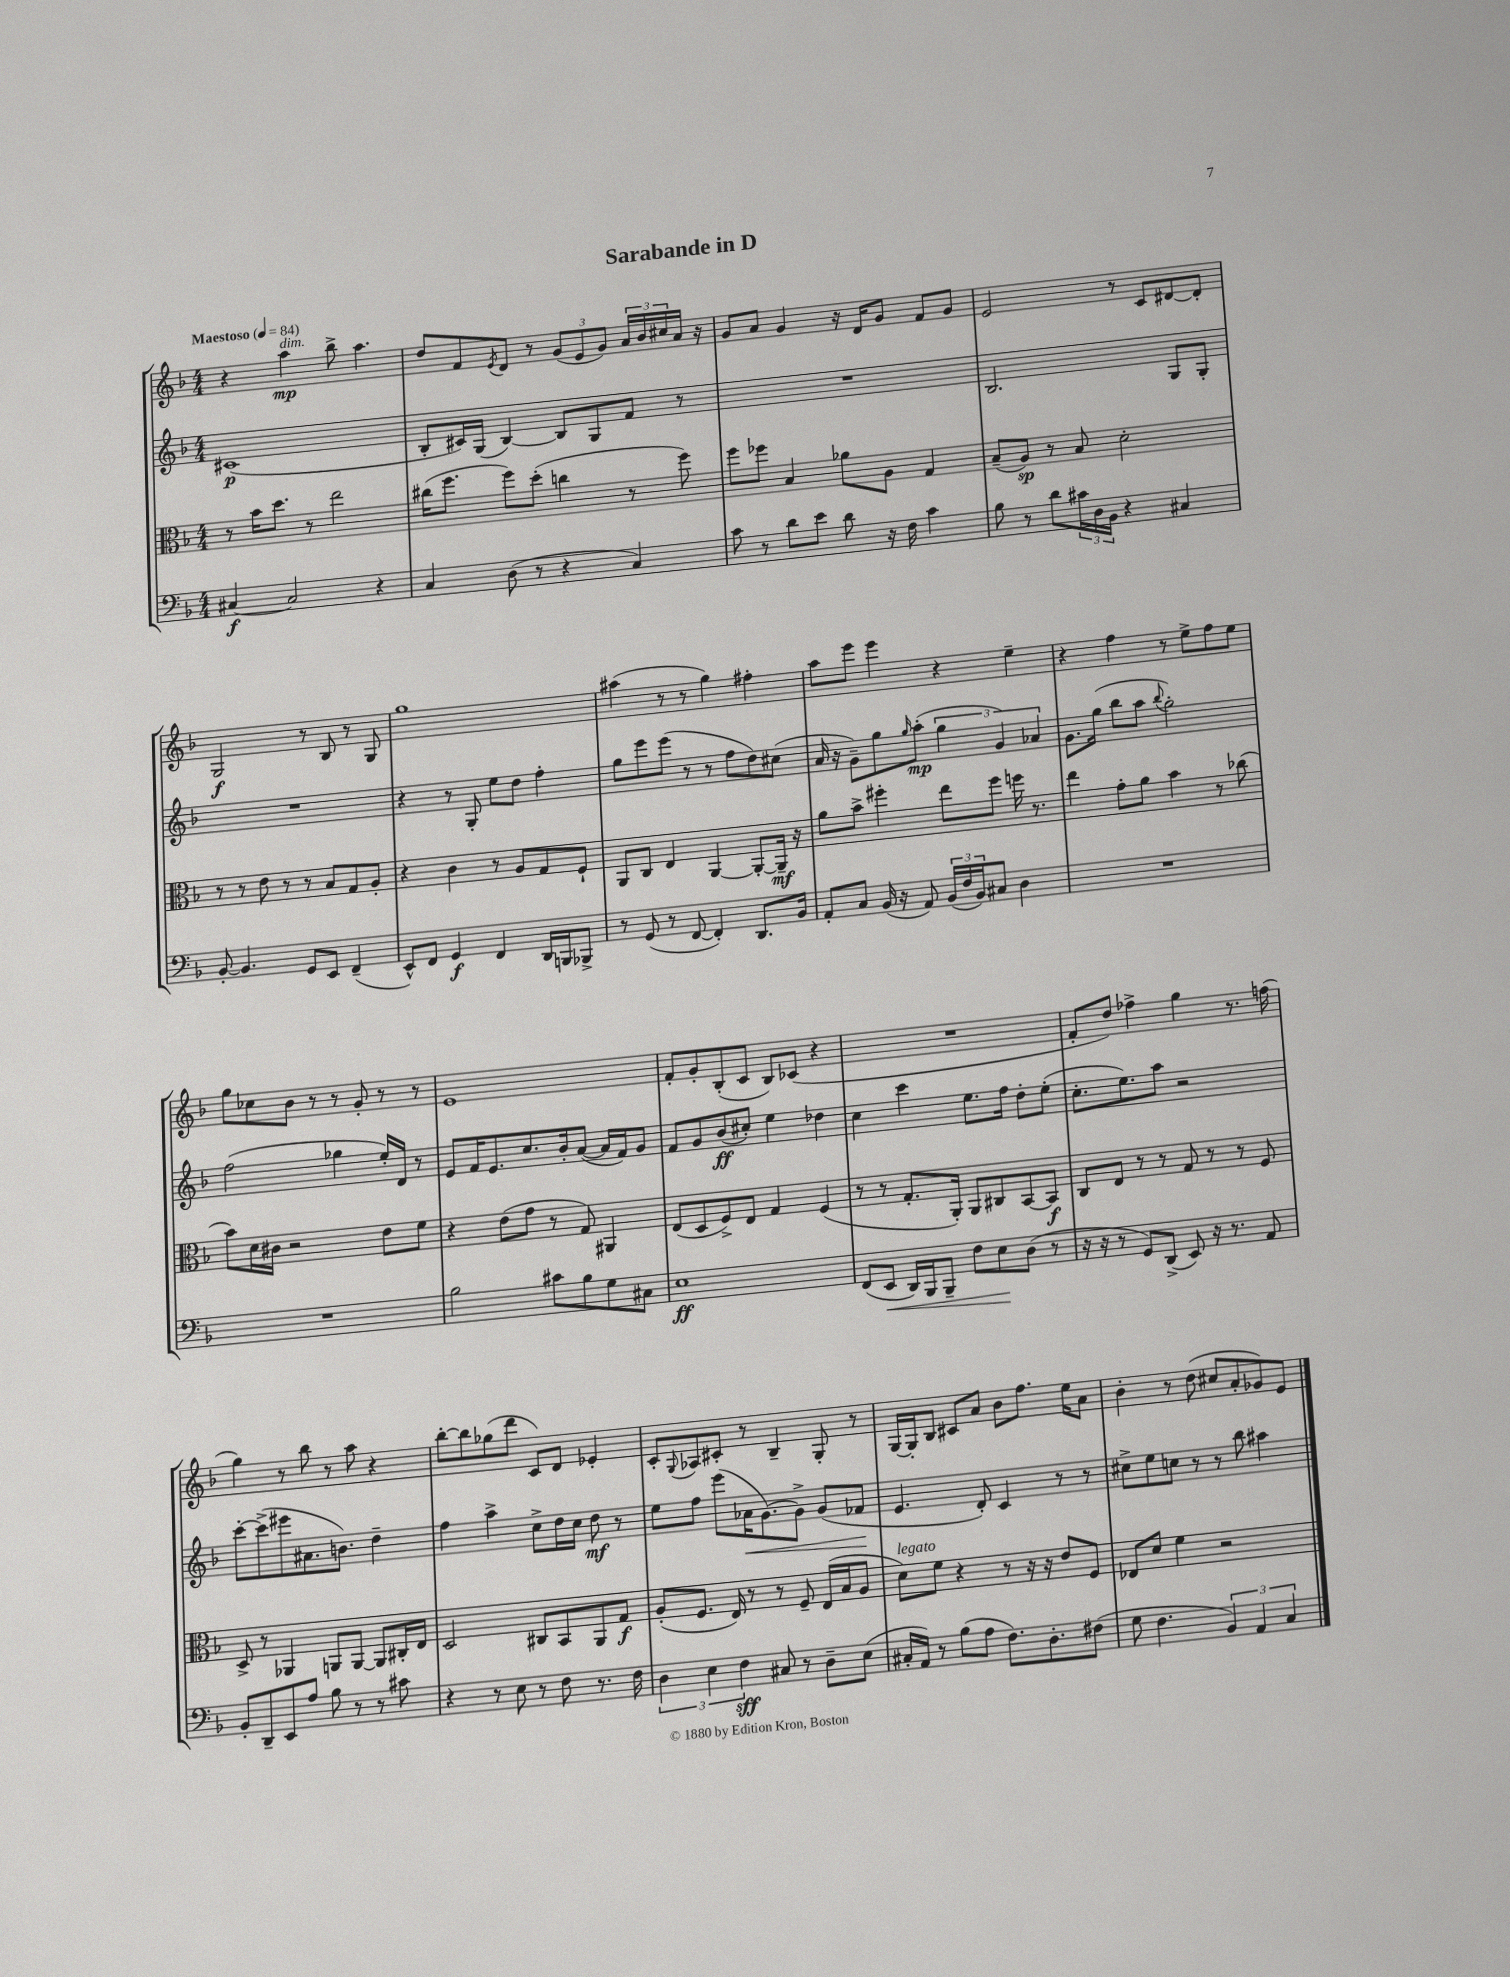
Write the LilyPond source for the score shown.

\header { title = "Sarabande in D" }
<<
\new StaffGroup <<
\new Staff = "s0" {
    \clef treble \key f \major \numericTimeSignature \time 4/4 \tempo "Maestoso" 4 = 84
    r4 a''4\mp^\markup { \italic "dim." } bes''8-> a''4. |
    d''8 f'8 \acciaccatura { e'8 } d'8 r8 \tuplet 3/2 { g'8( e'8 g'8) } \tuplet 3/2 { a'16 bes'16 cis''16 } a'16 r16 |
    g'8 a'8 g'4 r16 d'16 g'8 f'8 g'8 |
    e'2 r8 c'8 dis'8~ dis'8-. |
    g2\f r8 bes8 r8 g8 |
    g''1 |
    ais''4( r8 r8 g''4) fis''4-. |
    a''8 e'''8 e'''4 r4 e''4-- |
    r4 f''4 r8 e''8-> f''8 e''8 |
    g''8 ces''8 bes'8 r8 r8 g'8-. r8 r8 |
    e'1 |
    f'8-. g'8-. bes8-.( c'8 bes8) ces'8( r4 |
    R1 |
    f'8-. d''8) fes''4-> g''4 r8. f''16( |
    g''4) r8 bes''8 r8 a''8 r4 |
    bes''8~-. bes''8 ges''8( d'''8 c'8) d'8 ees'4-. |
    c'8-. \appoggiatura { g8 } aes8 cis'8-. r8 bes4-- g8-. r8 |
    g16~ g16-. bes8 cis'8 a'8 bes'8 f''8. e''16 a'8 |
    bes'4-. r8 d''8( cis''8 a'8-. ges'8) e'8 \bar "|." |
}
\new Staff = "s1" {
    \clef treble \key f \major \numericTimeSignature \time 4/4
    cis'1\p( |
    bes8-. cis'16) g16( bes4~) bes8 g8 f'8 r8 |
    R1 |
    bes2. g8 g8-. |
    R1 |
    r4 r8 g8-. e''8 d''8 f''4-. |
    g''8 e'''8 e'''8( r8 r8 f''8 d''8) cis''8( |
    a'16 r16 g'8--) g''8 \grace { g''16 } a''8-.\mp( \tuplet 3/2 { g''4 g'4) aes'4 } |
    g'8. g''16( bes''8 a''8 \appoggiatura { bes''8 } g''2-.) |
    f''2( ges''4 e''16-.) d'16 r8 |
    e'8 f'16 e'8. c''8. bes'16-. a'8~( a'16 f'16) g'8 |
    f'8 g'8 bes'8\ff( cis''8-.) e''4 des''4 |
    c''4 c'''4 e''8. f''16 d''8-. e''8-.( |
    c''8.-. e''8.) a''8 r2 |
    c'''8~-. c'''8->( eis'''8 ais'8. b'8.) d''4-- |
    f''4 a''4-> c''8-> d''16 c''16 d''8\mf r8 |
    e''8 f''8 e'''8( aes'16\< g'8.~) g'8-> g'8( fes'8\! |
    e'4. d'8-.) c'4 r8 r8 |
    cis''8-> e''8 c''8 r8 r8 bes''8 ais''4 \bar "|." |
}
\new Staff = "s2" {
    \clef alto \key f \major \numericTimeSignature \time 4/4
    r8 bes'16 d''8. r8 e''2 |
    cis''16( f''8. f''8) d''8-.( c''4 r8 f''8) |
    f''8 fes''8 bes4 aes'8 a8 g4 |
    bes8--( a8\sp) r8 bes8 d'2-. |
    r8 r8 e'8 r8 r8 bes8 g8 a8-. |
    r4 c'4 r8 a8 g8 f8-! |
    a,8 c8 e4 a,4~ a,8~-. a,16--\mf r16 |
    a'8 bes'8-> fis''4-. e''8 fis''8 f''16 r8. |
    e''4 g'8-. a'8 bes'4 r8 ces''8( |
    bes'8) d'16 cis'16 r2 e'8 f'8 |
    r4 e'8( g'8 r8 g8) ais,4 |
    e8( d8 f8->) e8 g4 f4( |
    r8 r8 g8.-. a,16-.) a,8 cis8 bes,8~ bes,8\f |
    c8 e8 r8 r8 g8 r8 r8 f8 |
    d8-> r8 aes,4 a,8 a,8~ a,8 cis16-. e16 |
    d2 cis8 bes,8 a,8 g8\f |
    a8-.( f8. e16) r8 r8 f8-- e16( bes16 a8 |
    d'8^\markup { \italic "legato" }) f'8 r4 r8 r16 r16 e'8 f8 |
    ees8 d'8 f'4 r2 \bar "|." |
}
\new Staff = "s3" {
    \clef bass \key f \major \numericTimeSignature \time 4/4
    cis4~\f cis2 r4 |
    c4 d8( r8 r4 c4) |
    c'8 r8 d'8 e'8 d'8 r16 f16 c'4 |
    bes8 r8 d'8 \tuplet 3/2 { cis'16 d16 bes,16 } r4 cis4 |
    bes,8~-. bes,4. g,8 e,8 f,4--( |
    e,8-^) f,8 g,4\f f,4 d,16 b,,16 bes,,8-> |
    r8 g,8( r8 f,8~ f,4-.) d,8. bes,16 |
    a,8-. c8 bes,16( r16 a,8) \tuplet 3/2 { bes,16( f16 bes,16) } cis8 d4 |
    R1 |
    R1 |
    bes2 cis'8 bes8 g8 cis8 |
    e1\ff |
    f,8( e,8\< d,16) bes,,16 bes,,8-- f8 e8\! d8( r8 |
    r16 r16 r8 g,8) d,8->( e,8) r16 r8. a,8 |
    bes,8-. d,8-- e,8 a8 bes8 r8 r8 cis'8 |
    r4 r8 e8 r8 f8 r8. f16 |
    \tuplet 3/2 { d4 e4 f4\sff } cis8 r8 d8-- e8( |
    cis16-. a,16) r8 bes8( a8 f8.) d8.-. fis8( |
    g8 f4. \tuplet 3/2 { bes,4) a,4 c4 } \bar "|." |
}
>>
>>
\layout { \context { \Score \remove "Bar_number_engraver" } }
